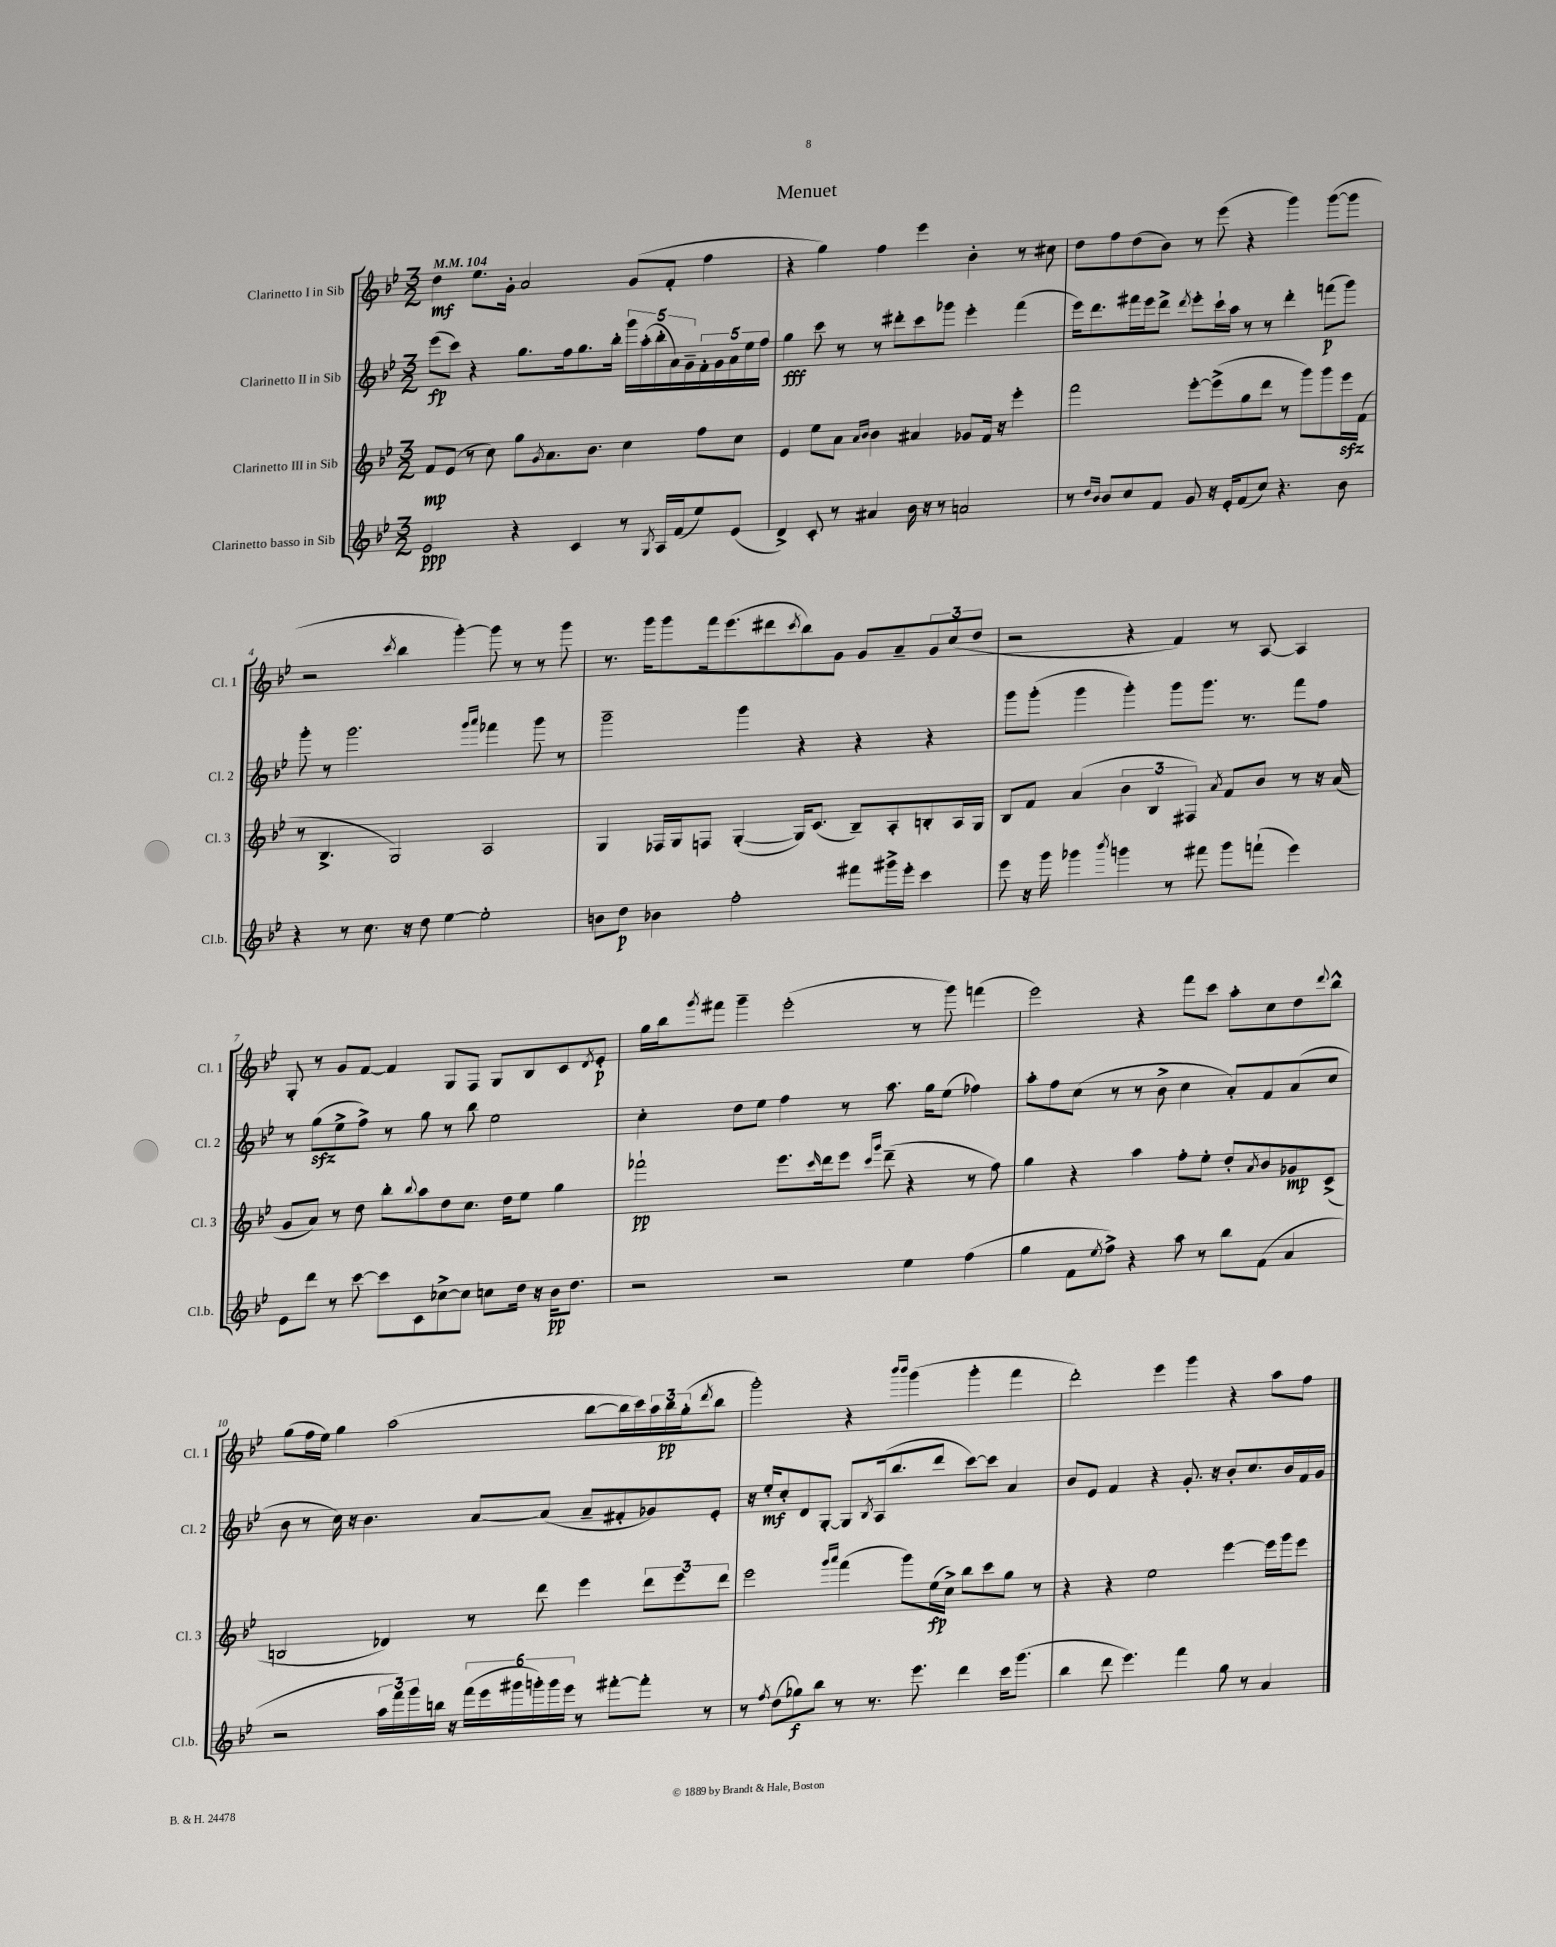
\header { title = "Menuet" }
<<
\new StaffGroup <<
\new Staff = "s0" \with { instrumentName = "Clarinetto I in Sib" shortInstrumentName = "Cl. 1" } {
    \clef treble \key bes \major \numericTimeSignature \time 3/2 \tempo 4 = 104
    d''4\mf ees''8. g'16-. a'2 g'8( f'8-. f''4 |
    r4 g''4) f''4 ees'''4 bes'4-. r8 cis''8 |
    d''8 f''8 d''8( bes'8) r8 ees'''8( r4 g'''4) g'''8~( g'''8 |
    r2 \acciaccatura { c'''8 } bes''4 g'''4~-.) g'''8 r8 r8 g'''8 |
    r8. g'''16 g'''8 f'''16 ees'''8.( dis'''8 \acciaccatura { c'''8 } bes''8) g'8 g'8 a'8-- \tuplet 3/2 { g'8 c''8( d''8 } |
    r2 r4 f'4) r8 a8~ a4 |
    g8-. r8 g'8 f'8~ f'4 g8 f8 g8 bes8 c'8 \acciaccatura { d'8 } ees'8-.\p |
    g''16 bes''16 \acciaccatura { g'''8 } fis'''8 g'''4-- ees'''2-.( r8 g'''8) f'''4( |
    ees'''2) r4 f'''8 c'''8 a''8-. c''8 d''8 \appoggiatura { d'''8 } bes''8-^ |
    g''8( f''16 ees''16) g''4 a''2( bes''8~ bes''16 c'''16) \tuplet 3/2 { a''16 bes''16\pp g''16-.( } \acciaccatura { d'''8 } bes''8 |
    g'''2-.) r4 \grace { bes'''16 bes'''16 } g'''4( g'''4-. f'''4 |
    d'''2-.) ees'''4 g'''4 r4 a''8 f''8 \bar "|." |
}
\new Staff = "s1" \with { instrumentName = "Clarinetto II in Sib" shortInstrumentName = "Cl. 2" } {
    \clef treble \key bes \major \numericTimeSignature \time 3/2
    ees'''8\fp( c'''8) r4 g''8. f''16 g''8. bes''16-. \tuplet 5/4 { g'''16 a''16-.( bes''16-. a'16) g'16-- } \tuplet 5/4 { f'16-. g'16 a'16 ees''16 f''16 } |
    g''4\fff c'''8 r8 r8 dis'''8-. c'''8 ges'''8 ees'''4-. f'''4( |
    ees'''16) d'''8. fis'''16 ees'''16 d'''8-> \acciaccatura { d'''8 } ees'''8-. c'''16-! a''16 r8 r8 d'''4-. f'''8\p( g'''8) |
    g'''8-. r8 g'''2. \grace { g'''16 a'''16 } fes'''4 g'''8 r8 |
    g'''2-- g'''4 r4 r4 r4 |
    g'''8 g'''8-.( g'''4 g'''4-.) g'''8 g'''8. r8. f'''8 f''8 |
    r8 g''8\sfz( ees''8-> f''8->) r8 g''8 r8 bes''8 ees''2 |
    c''4-. d''8 ees''8 f''4 r8 a''8. g''16 ees''8( fes''4) |
    a''8-. f''8 c''8( r8 r8 bes'8-> c''4 a'8-.) f'8 a'8( c''8 |
    bes'8 r8 c''16) r16 bes'4. a'8~ a'8( a'8-- fis'8-. ges'8) ees'8-. |
    r16 ees''16-.\mf c''8-. d'8 g8~-. g8 \acciaccatura { bes8 } a16( bes''8. d'''8 c'''8~) c'''8 a'4 |
    bes'8 ees'8 f'4 r4 g'8.-. r16 bes'8-. c''8. bes'16 f'16 g'16 \bar "|." |
}
\new Staff = "s2" \with { instrumentName = "Clarinetto III in Sib" shortInstrumentName = "Cl. 3" } {
    \clef treble \key bes \major \numericTimeSignature \time 3/2
    f'8\mp ees'8( r8 c''8) g''8 \acciaccatura { g'8 } a'8. bes'8. c''4 f''8 c''8 |
    ees'4 ees''8 a'8 \grace { a'16 bes'16 } bes'4 ais'4 ges'8 f'16 r16 ees'''4-. |
    f'''2 ees'''8~-. ees'''8->( g''8 d'''8 r8 g'''8) g'''8 ees'''16\sfz f'16( |
    r8 bes4.-> g2) a2 |
    g4 fes16 g16 f8 g4~-.( g16) c'8.( bes8--) a8-. b8-. a16 g16 |
    bes8 f'8 a'4( \tuplet 3/2 { bes'4 bes4 fis4) } \acciaccatura { a'8 } f'8 bes'8 r8 r16 a'16( |
    g'8 a'8) r8 d''8 bes''8-. \appoggiatura { bes''8 } a''8 d''8 c''8. d''16 ees''8 g''4 |
    fes'''2-!\pp ees'''8. \grace { c'''16 } d'''16 ees'''8 \grace { c'''16 g'''16 } d'''8--( r4 r8 f''8) |
    g''4 r4 a''4 f''8-. ees''8-. d''8-. \acciaccatura { a'8 } bes'8 ges'8\mp c'8->( |
    b2 des'4) r8 d'''8 ees'''4 \tuplet 3/2 { d'''8 ees'''8 d'''8 } |
    ees'''2 \grace { g'''16 a'''16 } f'''4( g'''8) ees''16\fp( c''16->) bes''8 c'''8 g''8 r8 |
    r4 r4 ees''2 ees'''4~ ees'''16 g'''16 ees'''8 \bar "|." |
}
\new Staff = "s3" \with { instrumentName = "Clarinetto basso in Sib" shortInstrumentName = "Cl.b." } {
    \clef treble \key bes \major \numericTimeSignature \time 3/2
    ees'2\ppp r4 c'4 r8 \acciaccatura { g8 } a16 f'16( ees''8) ees'8( |
    d'4->) c'8-. r8 ais'4 bes'16 r16 r8 a'2 |
    r8 \grace { d''16 bes'16 } bes'8 c''8 f'8 g'8 r16 ees'16-. f'8( c''8) r4. bes'8 |
    r4 r8 c''8. r16 d''8 ees''4~ ees''2-. |
    b'8 d''8\p bes'4 f''2-. fis'''8 gis'''16-> ees'''16-. c'''4 |
    ees'''8 r16 g'''16 ges'''4 \acciaccatura { bes'''8 } g'''4 r8 fis'''8 g'''8 f'''8-!( ees'''4) |
    ees'8 d'''8 r8 c'''8~ c'''8 c'8 ces''8~-> ces''8 c''8 d''16 r16 bes'16\pp d''8. |
    r2 r2 ees''4 f''4( |
    g''4 f'8 \acciaccatura { ees''8 } f''8->) r4 a''8 r8 bes''8 f'8( a'4 |
    r2 \tuplet 3/2 { a''16 f'''16) g'''16 } b''16 r16 \tuplet 6/4 { f'''16( ees'''16 gis'''16 g'''16-.) g'''16 ees'''16 } r8 fis'''8~-. fis'''8-. r8 |
    r8 \acciaccatura { f''8 } d''8( ges''8\f) bes''8 r8 r8. ees'''8. d'''4 c'''16 g'''8.( |
    bes''4 d'''8 ees'''4.) f'''4 g''8 r8 a'4 \bar "|." |
}
>>
>>
